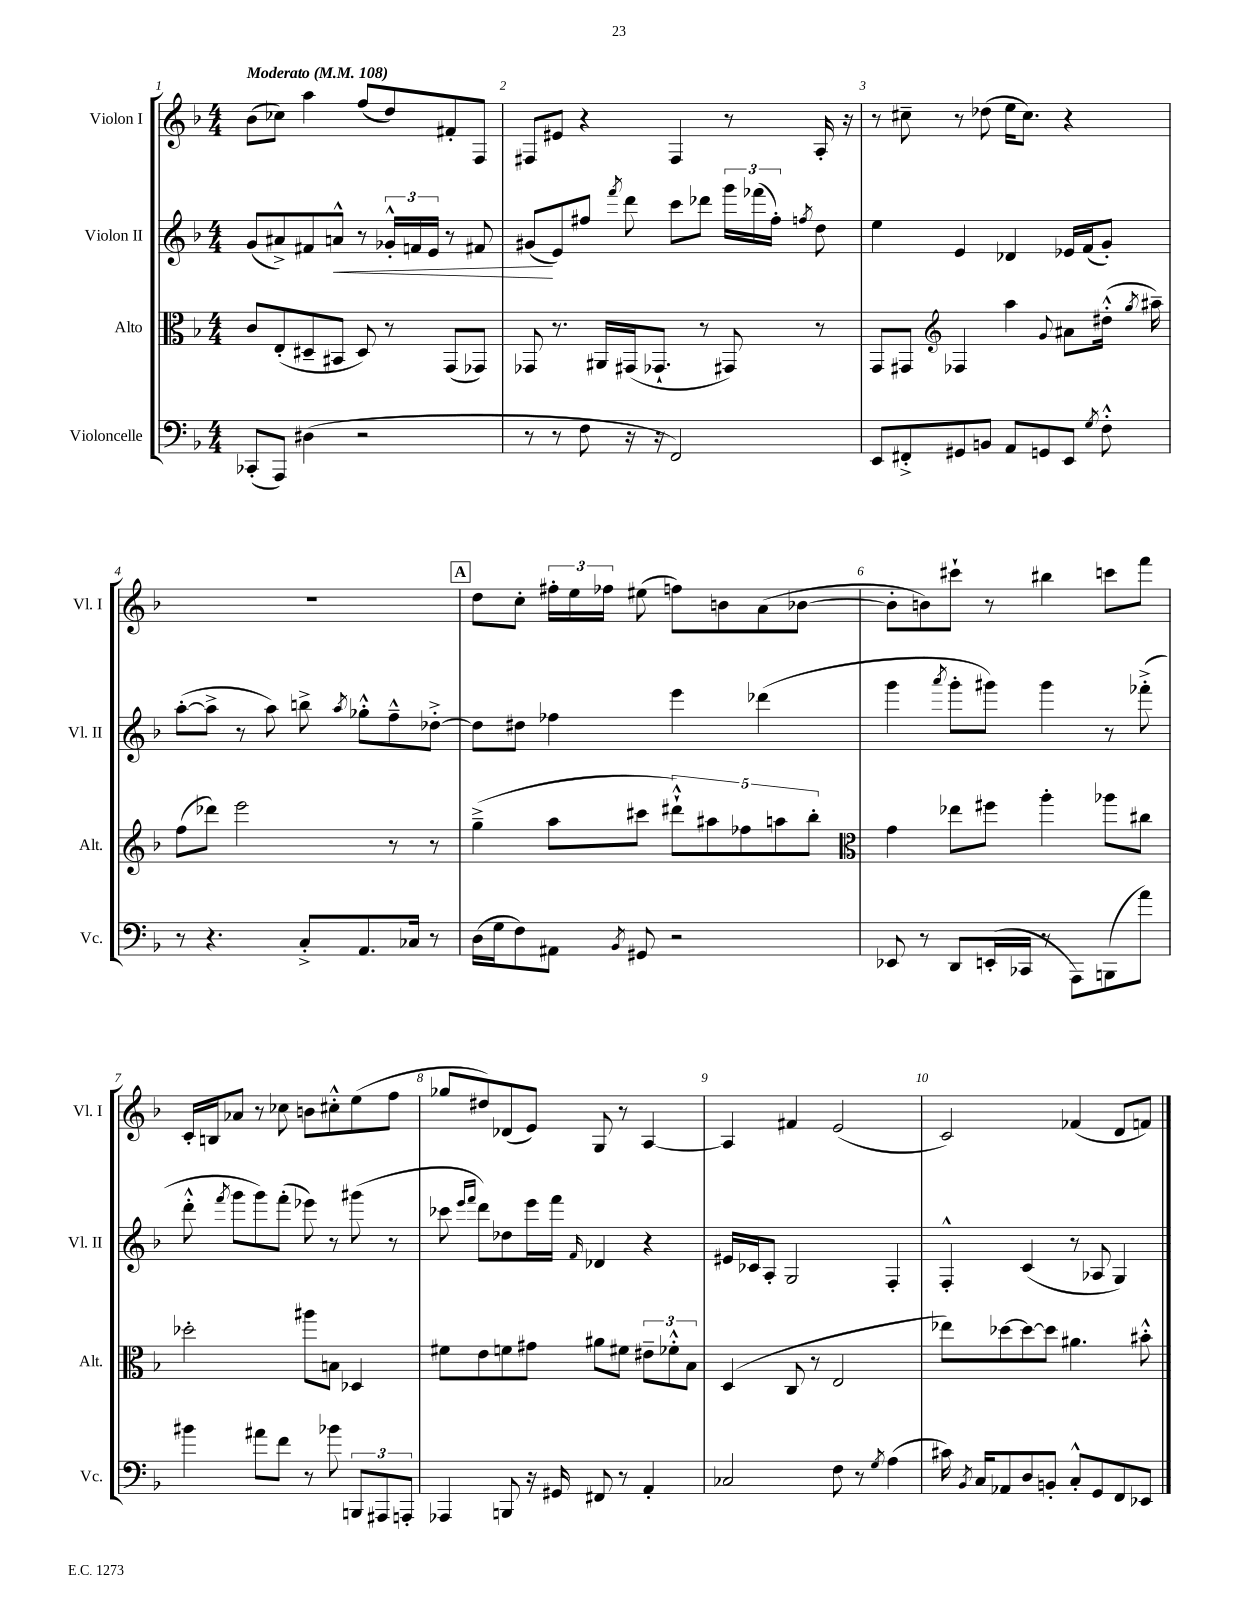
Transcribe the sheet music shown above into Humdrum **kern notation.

**kern	**kern	**kern	**kern
*staff4	*staff3	*staff2	*staff1
*clefF4	*clefC3	*clefG2	*clefG2
*k[b-]	*k[b-]	*k[b-]	*k[b-]
*M4/4	*M4/4	*M4/4	*M4/4
*MM108	*MM108	*MM108	*MM108
(8CC-'/L	8c/L	(8g/L	(8b-\L
8AAA/J)	(8E'/	8a#^/)	8cc-\J)
(4D#\	8D#~/	8f#/	4aa\
.	8BB#/J	8a^^/J	.
2r	8D#/)	8r	(8ff/L
.	8r	24g-'^^/LL	8dd/)
.	.	24f/	.
.	.	24e/JJ	.
.	(8GG/L	8r	8f#'/
.	8GG-/J)	8f#/	8F/J
=	=	=	=
8r	8GG-/	(8g#/L	8F#/L
8r	8.r	8e/)	8e#/J
8F\	.	8ff#/J	4r
.	16AA#/LL	.	.
.	.	8qfff/	.
16r	(16GG#/J	8ddd\	.
16r	8.GG-`/J	.	.
2FF/)	.	8ccc\L	4F#/
.	8r	8ddd-\J	.
.	8GG#/)	24ggg\LL	8r
.	.	(24fff-\	.
.	.	24ff#'\JJ)	.
.	.	8qff/	.
.	8r	8dd\	16A'/
.	.	.	16r
=	=	=	=
8EE/L	8GG/L	4ee\	8r
8FF#'^/	8GG#/J	.	8cc#~\
*	*clefG2	*	*
8GG#/	4F-/	4e/	8r
8BB/J	.	.	(8dd-\
8AA/L	4aa\	4d-/	16ee\LK
.	.	.	8.cc#\J)
8GG/	.	.	.
.	8qqg/	.	.
8EE/J	8a#\L	16e-/LL	4r
.	.	(16f/J	.
8qG/	.	.	.
8F'^^\	(16dd#'^^\Jk	8g'/J)	.
.	8qgg/	.	.
.	16aa#~\)	.	.
=	=	=	=
8r	(8ff\L	([8aa'\L	1r
4.r	8ddd-\J)	8aa^\]J	.
.	2eee\	8r	.
.	.	8aa\)	.
8C'^/L	.	8bb^\	.
.	.	8qaa/	.
8.AA/	.	8gg-'^^\L	.
.	8r	8ff~^^\	.
16C-/Jk	.	.	.
8r	8r	[8dd-'^\J	.
=	=	=	=
(16D\LL	(4gg~^\	8dd-\]L	8dd\L
16G\J	.	.	.
8F\)	.	8dd#\J	8cc'\J
8AA#\J	8aa\L	4ff-\	24ff#'\LL
.	.	.	24ee\
.	.	.	24ff-\JJ
8qBB-/	.	.	.
8GG#/	8ccc#\J	.	(8ee#\
2r	10ddd#`^^\L)	4eee\	8ff\L)
.	10aa#\	.	.
.	.	.	8b\
.	10ff-\	.	.
.	.	(4ddd-\	(8a\
.	10aa\	.	.
.	.	.	[8b-\J
.	10bb-'\J	.	.
=	=	=	=
*	*clefC3	*	*
8EE-/	4g\	4ggg\	8b-'\]L
8r	.	.	8b\)
.	.	8qaaa/	.
8DD/L	8ee-\L	8ggg'\L	8ccc#`\J
(16EE'/L	8ff#\J	8ggg#\J)	8r
16CC-/JJ	.	.	.
8r	4aa'\	4ggg#\	4bb#\
8AAA\L)	.	.	.
(8BBB\	8aa-\L	8r	8ccc\L
8a\J)	8cc#\J	(8fff-'^\	8fff\J
=	=	=	=
4b#\	2dd-'\	8ddd'^^\	16c'/LL
.	.	.	16B/J
.	.	8qfff/	.
.	.	8ggg\L	8a-/J
8a#\L	.	8ggg\)	8r
8f\J	.	(8fff'\J	8cc-\
8r	8aa#\L	8eee-\)	8b\L
8b-\	8B\J	8r	8cc#'^^\
12BBB/L	4D-/	(8ggg#\	(8ee\
12AAA#/	.	.	.
.	.	8r	8ff\J
12AAA'/J	.	.	.
=	=	=	=
4AAA-/	8f#\L	8ccc-\	8gg-/L
.	.	16qqeee/LL	.
.	.	16qqfff/JJ	.
.	8e\	8ddd\L)	8dd#/)
8BBB/	8f\	8dd-\	(8d-/
16r	8g#\J	16eee\L	8e/J)
16GG#/	.	16fff\JJ	.
.	.	16qqf/	.
8FF#/	8a#\L	4d-/	8G/
8r	8f#\J	.	8r
4AA'/	12e#~\L	4r	[4A/
.	12f-'^^\	.	.
.	12B-\J	.	.
=	=	=	=
2C-/	(4D/	16e#/LL	4A/]
.	.	16c-/J	.
.	.	8A'/J	.
.	8C/	2G/	4f#/
.	8r	.	.
8F\	2E/	.	(2e/
8r	.	.	.
8qG/	.	.	.
(4A\	.	4F'/	.
=	=	=	=
16c#\)	8ee-\L)	4F'^^/	2c/)
8qBB-/	.	.	.
16C/LK	.	.	.
8AA-/	[8dd-\	.	.
8D/	8dd-\_	(4c/	.
8BB'/J	8dd-\]J	.	.
8C'^^/L	4.a#\	8r	(4f-/
8GG/	.	8A-/	.
8FF/	.	4G/)	8d/L
8EE-/J	8b#'^^\	.	8f/J)
==	==	==	==
*-	*-	*-	*-
